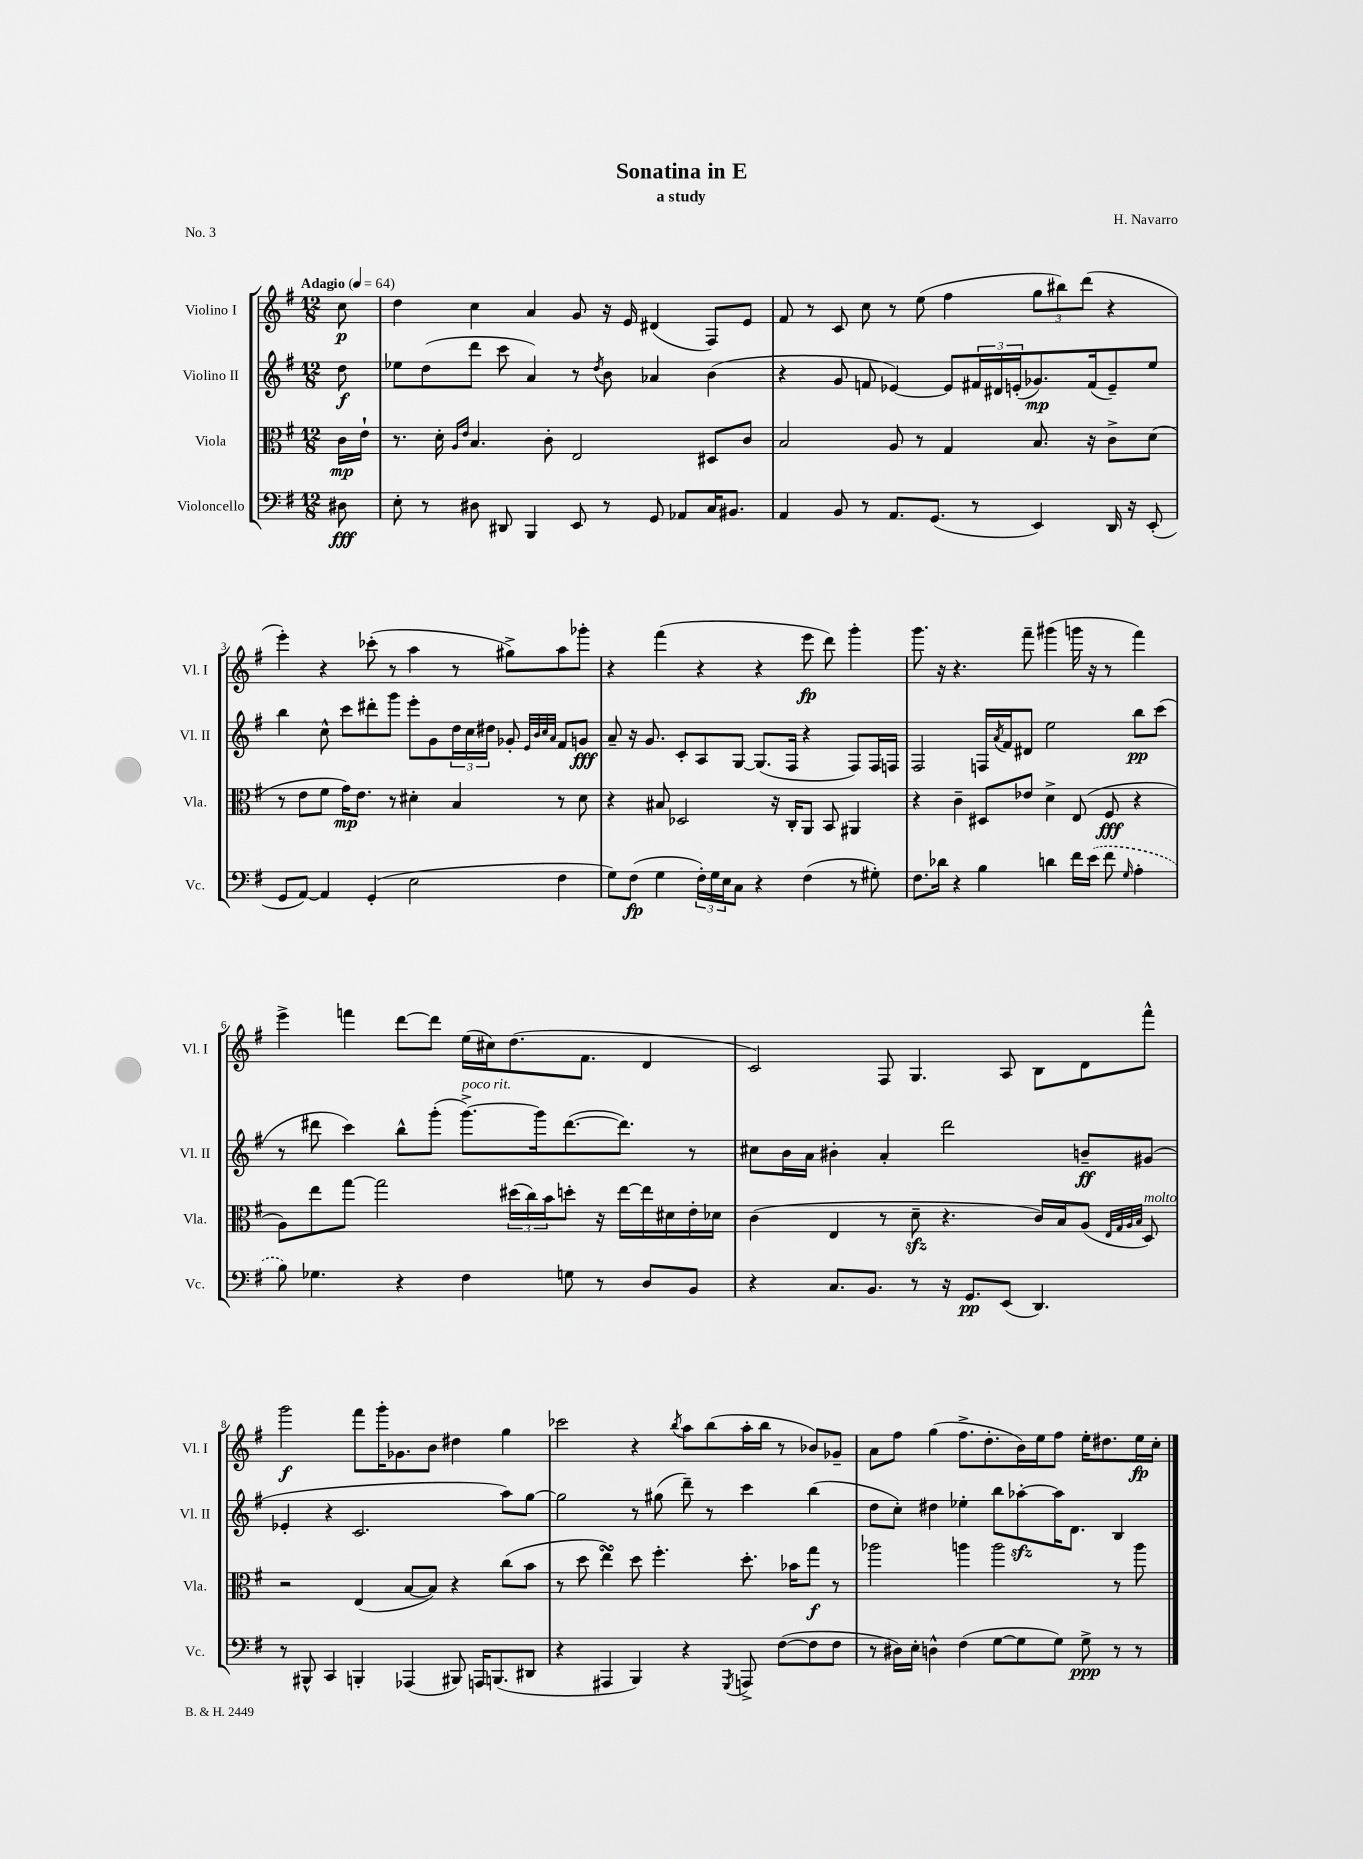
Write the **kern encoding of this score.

**kern	**dynam	**kern	**dynam	**kern	**dynam	**kern	**dynam
*part4	*part4	*part3	*part3	*part2	*part2	*part1	*part1
*staff4	*staff4	*staff3	*staff3	*staff2	*staff2	*staff1	*staff1
*I"Violoncello	*	*I"Viola	*	*I"Violino II	*	*I"Violino I	*
*I'Vc.	*	*I'Vla.	*	*I'Vl. II	*	*I'Vl. I	*
*clefF4	*	*clefC3	*	*clefG2	*	*clefG2	*
*k[f#]	*	*k[f#]	*	*k[f#]	*	*k[f#]	*
*M12/8	*	*M12/8	*	*M12/8	*	*M12/8	*
*MM64	*	*MM64	*	*MM64	*	*MM64	*
=	=	=	=	=	=	=	=
!	!	!	!	!	!	!LO:TX:a:B:t=Adagio	!
8D#X\	fff	16c\LL	mp	8dd\	f	8cc\	p
.	.	16e`\JJ	.	.	.	.	.
=1	=1	=1	=1	=1	=1	=1	=1
8E'\	.	8.r	.	8ee-X\L	.	4dd\	.
8r	.	.	.	(8dd\	.	.	.
.	.	16d'\	.	.	.	.	.
.	.	16qqA/LL	.	.	.	.	.
.	.	16qqe/JJ	.	.	.	.	.
8D#X\	.	4.B/	.	8ddd\J	.	4cc\	.
8DD#X/	.	.	.	8ccc\	.	.	.
4BBB/	.	.	.	4a/)	.	4a/	.
.	.	8c'\	.	.	.	.	.
8EE/	.	2E/	.	8r	.	8g/	.
.	.	.	.	8qdd/	.	.	.
8r	.	.	.	8b\	.	16r	.
.	.	.	.	.	.	16e/	.
8GG/	.	.	.	4a-X/	.	(4d#X/	.
8AA-X/L	.	.	.	.	.	.	.
16C/K	.	8D#X/L	.	(4b\	.	8F#/L)	.
8.BB#X/J	.	.	.	.	.	.	.
.	.	8c/J	.	.	.	8e/J	.
=2	=2	=2	=2	=2	=2	=2	=2
4AA/	.	2B/	.	4r	.	8f#/	.
.	.	.	.	.	.	8r	.
8BB/	.	.	.	8g/	.	8c/	.
8r	.	.	.	8fn/	.	8cc\	.
8.AA/L	.	8A/	.	[4e-X/)	.	8r	.
.	.	8r	.	.	.	(8ee\	.
(8.GG/J	.	.	.	.	.	.	.
.	.	4G/	.	8e-/L]	.	4ff#\	.
8r	.	.	.	24f#X/L	.	.	.
.	.	.	.	24d#X/	.	.	.
.	.	.	.	(24en'/J	.	.	.
4EE/)	.	8.B/	.	8.g-X/)	mp	12gg\L	.
.	.	.	.	.	.	12bb#X\)	.
.	.	.	.	.	.	(12ddd\J	.
.	.	16r	.	(16f#/k	.	.	.
16DD/	.	8c^\L	.	8e~/)	.	4r	.
16r	.	.	.	.	.	.	.
(8EE'/	.	(8d\J	.	8ee/J	.	.	.
!!LO:LB:g=z
=3	=3	=3	=3	=3	=3	=3	=3
8GG/L	.	8r	.	4bb\	.	4eee'\)	.
[8AA/J)	.	8e\L	.	.	.	.	.
4AA/]	.	8f#\J	.	8cc^^\	.	4r	.
.	.	16g\KL)	mp	8ccc\L	.	.	.
.	.	8.e\J	.	.	.	.	.
(4GG'/	.	.	.	8ddd#X'\	.	(8ccc-X'\	.
.	.	8r	.	8ggg\J	.	8r	.
2E\	.	4d#X'\	.	8eee'\L	.	4aa\	.
.	.	.	.	8g\	.	.	.
.	.	4B/	.	24dd\L	.	8r	.
.	.	.	.	24cc\	.	.	.
.	.	.	.	24dd#X\JJ	.	.	.
.	.	.	.	8g-X'/	.	8gg#X^\L)	.
.	.	.	.	32qqe/LLL	.	.	.
.	.	.	.	32qqb/	.	.	.
.	.	.	.	32qqcc/	.	.	.
.	.	.	.	32qqa/JJJ	.	.	.
4F#\	.	8r	.	8f#/L	.	8aa\	.
.	.	8d#\	.	8gn/J	fff	8ggg-X'\J	.
=4	=4	=4	=4	=4	=4	=4	=4
8G\L)	.	4r	.	8a~/	.	4r	.
(8F#\J	fp	.	.	16r	.	.	.
.	.	.	.	8.g/	.	.	.
4G\	.	8B#X/	.	.	.	(4fff#\	.
.	.	2D-X/	.	8c'/L	.	.	.
24F#'\LL)	.	.	.	8A/	.	4r	.
24G\	.	.	.	.	.	.	.
24E\J	.	.	.	.	.	.	.
8C\J	.	.	.	[8G/J	.	.	.
4r	.	.	.	(8.G/L]	.	4r	.
.	.	16r	.	.	.	.	.
.	.	16C'/KL	.	16F#/Jk	.	.	.
(4F#\	.	8AA/J	.	4r	.	8eee\	fp
.	.	8BB/	.	.	.	8ddd\)	.
8r	.	4AA#X/	.	8F#/L)	.	4ggg'\	.
8G#X'\)	.	.	.	16F#/L	.	.	.
.	.	.	.	16Fn/JJ	.	.	.
=5	=5	=5	=5	=5	=5	=5	=5
8.F#\L	.	4r	.	2F#/	.	8.ggg\	.
16d-X\Jk	.	.	.	.	.	16r	.
4r	.	4c~\	.	.	.	4.r	.
4B\	.	8D#X/L	.	16Fn/LL	.	.	.
.	.	.	.	8qa/	.	.	.
.	.	.	.	16f#/J	.	.	.
.	.	8e-X/J	.	8d#X/J	.	8fff#~\	.
4dn\	.	4d^\	.	2ee\	.	(4ggg#X\	.
16f#\LL	.	(8E/	.	.	.	16gggn\	.
(16e\JJ	.	.	.	.	.	16r	.
8f#\	.	8F#/	fff	.	.	8r	.
16qqG/	.	.	.	.	.	.	.
4A'\	.	4r	.	8bb\L	pp	4fff#\)	.
.	.	.	.	(8ccc\J	.	.	.
!!LO:LB:g=z
=6	=6	=6	=6	=6	=6	=6	=6
8B\)	.	8A\L)	.	8r	.	4eee^\	.
4.G-X\	.	8ee\	.	8ddd#X\	.	.	.
.	.	[8gg\J	.	4ccc\)	.	4fffn\	.
.	.	2gg\]	.	.	.	.	.
4r	.	.	.	8bb^^\L	.	[8ddd\L	.
.	.	.	.	(8ggg'\J	.	8ddd\J]	.
!	!	!	!	!LO:TX:a:i:t=poco rit.	!	!	!
4F#\	.	.	.	[8.ggg^\L)	.	(16ee\LL	.
.	.	.	.	.	.	16cc#X\J)	.
.	.	(24dd#X\LL	.	.	.	(8.dd\	.
.	.	24cc\)	.	.	.	.	.
.	.	.	.	16ggg\k]	.	.	.
.	.	24b\J	.	.	.	.	.
8Gn\	.	8ddn'\J	.	([8.ddd#\	.	.	.
.	.	.	.	.	.	8.f#\J	.
8r	.	16r	.	.	.	.	.
.	.	[16ee\LL	.	8.ddd#\J])	.	.	.
8D/L	.	16ee\]	.	.	.	4d/	.
.	.	16d#X\	.	.	.	.	.
8BB/J	.	16e'\	.	8r	.	.	.
.	.	16d-X\JJ	.	.	.	.	.
=7	=7	=7	=7	=7	=7	=7	=7
4r	.	(4c\	.	8cc#X\L	.	2c/)	.
.	.	.	.	16b\L	.	.	.
.	.	.	.	16a\JJ	.	.	.
8.C/L	.	4E/	.	4b#X'\	.	.	.
8.BB/J	.	.	.	.	.	.	.
.	.	8r	.	4a'/	.	8F#/	.
8r	.	8dzz~\	.	.	.	4.G/	.
16r	.	4.r	.	2ddd\	.	.	.
8.GG/L	pp	.	.	.	.	.	.
(8EE/J	.	.	.	.	.	8A/	.
4.DD/)	.	16c/LL)	.	.	.	8B\L	.
.	.	16B/J	.	.	.	.	.
.	.	(8A/J	.	8bn~/L	ff	8d\	.
.	.	32qqE/LLL	.	.	.	.	.
.	.	32qqG/	.	.	.	.	.
.	.	32qqA/	.	.	.	.	.
.	.	32qqB/JJJ	.	.	.	.	.
!	!	!LO:TX:a:i:t=molto	!	!	!	!	!
.	.	8D/)	.	(8g#X/J	.	8fff#^^\J	.
!!LO:LB:g=z
=8	=8	=8	=8	=8	=8	=8	=8
8r	.	2r	.	4e-X'/	.	2ggg\	f
8BBB#X^^/	.	.	.	.	.	.	.
4CC/	.	.	.	4r	.	.	.
4BBBn'/	.	(4E/	.	2.c/	.	8fff#\L	.
.	.	.	.	.	.	16ggg'\K	.
.	.	.	.	.	.	8.g-X\	.
(4AAA-X/	.	[8B/L	.	.	.	.	.
.	.	8B/J])	.	.	.	8b\J	.
8BBB#X/)	.	4r	.	.	.	4dd#X\	.
16AAAn/KL	.	.	.	.	.	.	.
(8.BBBn/	.	.	.	.	.	.	.
.	.	(8cc\L	.	8aa\L)	.	4gg\	.
8DD#X/J	.	8b\J	.	[8gg\J	.	.	.
=9	=9	=9	=9	=9	=9	=9	=9
4r	.	8r	.	2gg\]	.	2ccc-X\	.
.	.	8dd\	.	.	.	.	.
4AAA#X/	.	4eesSSS\)	.	.	.	.	.
4BBB/)	.	8dd\	.	8r	.	4r	.
.	.	4.ff#'\	.	(8gg#X\	.	.	.
.	.	.	.	.	.	8qbb/	.
4r	.	.	.	8ddd~\)	.	8aa\L	.
.	.	.	.	8r	.	(8bb\	.
8qGGG/	.	.	.	.	.	.	.
8AAAn^/	.	8.dd'\	.	4ccc\	.	16aa'\L	.
.	.	.	.	.	.	16bb\JJ	.
([8F#\L	.	.	.	.	.	8r	.
.	.	16b-X\KL	.	.	.	.	.
8F#\]	.	8gg\J	f	(4bb\	.	8b-X/L)	.
8F#\J	.	8r	.	.	.	8g-X~/J	.
=10	=10	=10	=10	=10	=10	=10	=10
8r	.	2aa-X\	.	8dd\L	.	8a\L	.
16D#X\LL)	.	.	.	8cc'\J)	.	8ff#\J	.
16E'\JJ	.	.	.	.	.	.	.
4Dn^^\	.	.	.	4dd#X\	.	(4gg\	.
(4F#\	.	4aan\	.	4ee-X'\	.	8.ff#^\L	.
.	.	.	.	.	.	8.dd'\	.
[8G\L	.	2aa\	.	8bb\L	.	.	.
8G\]	.	.	.	[8aa-Xzz'\	.	16b\L)	.
.	.	.	.	.	.	16ee\J	.
8G\J)	.	.	.	16aa-\K]	.	8ff#\J	.
.	.	.	.	8.d\J	.	.	.
8G^\	ppp	.	.	.	.	16ee'\KL	.
.	.	.	.	.	.	8.dd#X\	.
8r	.	8r	.	4B/	.	.	.
8r	.	8aa\	.	.	.	16ee\L	fp
.	.	.	.	.	.	16cc'\JJ	.
==	==	==	==	==	==	==	==
*-	*-	*-	*-	*-	*-	*-	*-
